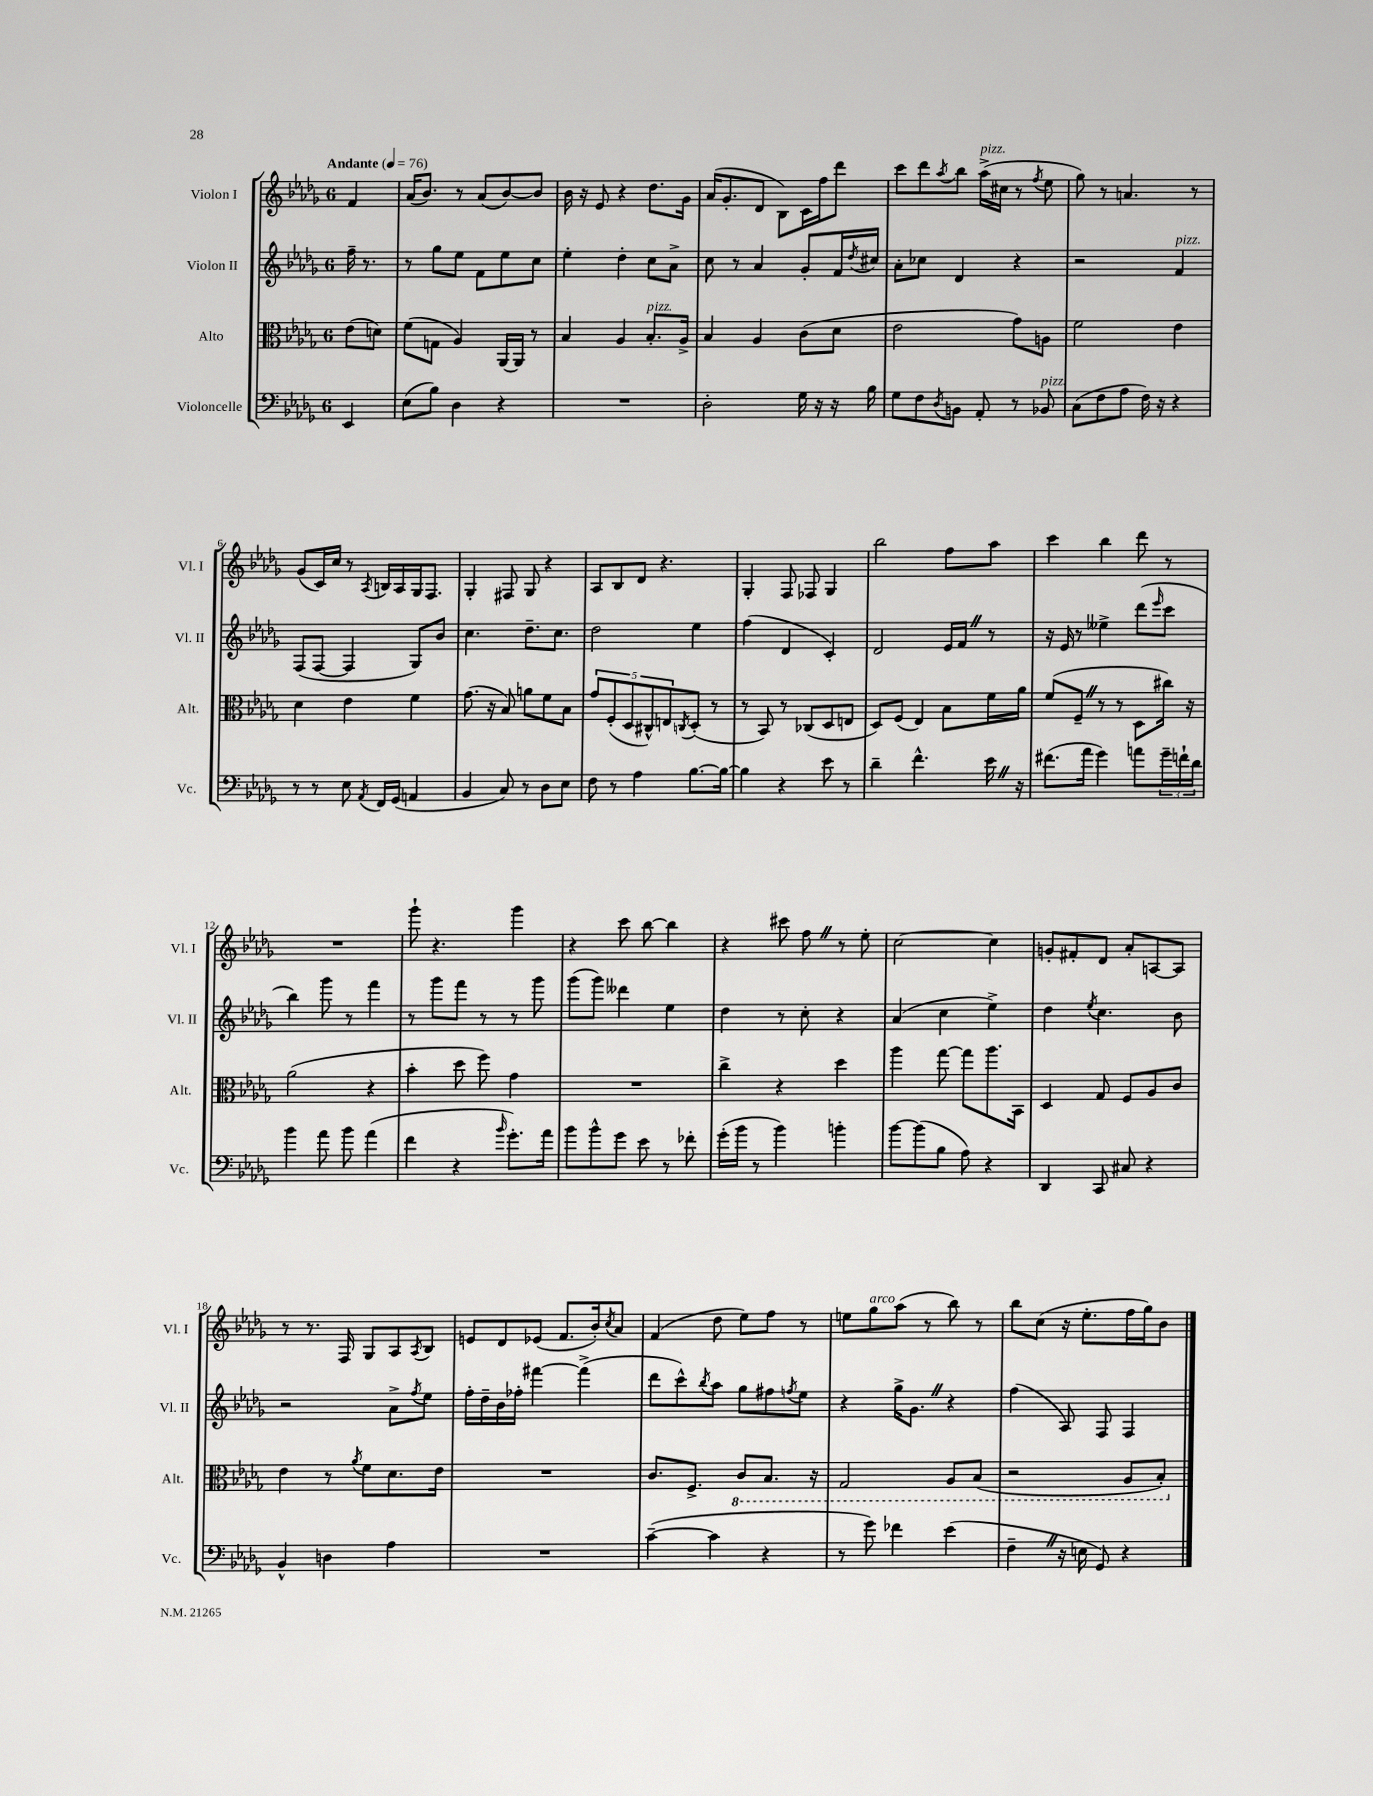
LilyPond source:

<<
\new StaffGroup <<
\new Staff = "s0" \with { instrumentName = "Violon I" shortInstrumentName = "Vl. I" } {
    \clef treble \key des \major \once \override Staff.TimeSignature.style = #'single-digit \time 6/8 \partial 4 \tempo "Andante" 4 = 76
    f'4 |
    aes'16( bes'8.) r8 aes'8( bes'8~) bes'8 |
    bes'16 r16 ees'8 r4 des''8. ges'16 |
    aes'16( ges'8.-. des'8 bes8) c'16 f''16 des'''8 |
    c'''8 des'''8 \acciaccatura { aes''8 } bes''8 aes''16->^\markup { \italic "pizz." }( cis''16 r8 \acciaccatura { f''8 } ees''8 |
    ges''8) r8 a'4. r8 |
    ges'8( c'16) c''16 r8 \acciaccatura { aes8 } b16 aes16 ges16 f8. |
    ges4-. fis8 ges8 r4 |
    aes8 bes8 des'8 r4. |
    ges4-. f8 fes8 ges4 |
    bes''2 f''8 aes''8 |
    c'''4 bes''4 des'''8 r8 |
    R2. |
    ges'''8-! r4. ges'''4 |
    r4 c'''8 bes''8~ bes''4 |
    r4 cis'''8 f''8 \once \override BreathingSign.text = \markup { \musicglyph "scripts.caesura.straight" } \breathe r8 ees''8-. |
    c''2~ c''4 |
    g'8-. fis'8-. des'8 aes'8-. a8~ a8 |
    r8 r8. f16 ges8 aes8 \acciaccatura { aes8 } bes8 |
    e'8 des'8 ees'8( f'8. bes'16-.) \acciaccatura { c''8 } aes'8 |
    f'4( des''8 ees''8) f''8 r8 |
    e''8 ges''8^\markup { \italic "arco" } aes''8( r8 bes''8) r8 |
    bes''8 c''8( r16 ees''8.-. f''16 ges''16) bes'8 \bar "|." |
}
\new Staff = "s1" \with { instrumentName = "Violon II" shortInstrumentName = "Vl. II" } {
    \clef treble \key des \major \once \override Staff.TimeSignature.style = #'single-digit \time 6/8 \partial 4
    f''16-- r8. |
    r8 ges''8 ees''8 f'8 ees''8 c''8 |
    ees''4-. des''4-. c''8 aes'8-> |
    c''8 r8 aes'4 ges'8-. f'16 \acciaccatura { des''8 } cis''16 |
    aes'8-. ces''8 des'4 r4 |
    r2 f'4^\markup { \italic "pizz." } |
    f8( f8~ f4 ges8) bes'8 |
    c''4. des''8.-- c''8. |
    des''2 ees''4 |
    f''4( des'4 c'4-.) |
    des'2 ees'16 f'16 \once \override BreathingSign.text = \markup { \musicglyph "scripts.caesura.straight" } \breathe r8 |
    r16 ees'16 r8 eeses''4-> des'''8( \grace { ees'''16 } c'''8 |
    bes''4) ges'''8 r8 f'''4 |
    r8 ges'''8 f'''8 r8 r8 ges'''8 |
    ges'''8( ges'''8) deses'''4 ees''4 |
    des''4 r8 c''8-. r4 |
    aes'4( c''4 ees''4->) |
    des''4 \acciaccatura { ees''8 } c''4. bes'8 |
    r2 aes'8-> \acciaccatura { f''8 } ees''8 |
    f''16-. des''16-- bes'16 fes''16-. fis'''4~ fis'''4->( |
    des'''8 c'''8-^) \acciaccatura { bes''8 } aes''8 ges''8 fis''8 \acciaccatura { f''8 } ees''8 |
    r4 ges''16-> ges'8. \once \override BreathingSign.text = \markup { \musicglyph "scripts.caesura.straight" } \breathe r4 |
    f''4( aes8) f8 f4 \bar "|." |
}
\new Staff = "s2" \with { instrumentName = "Alto" shortInstrumentName = "Alt." } {
    \clef alto \key des \major \once \override Staff.TimeSignature.style = #'single-digit \time 6/8 \partial 4
    ees'8( d'8) |
    f'8( g8 aes4) aes,16~ aes,16 r8 |
    bes4 aes4 bes8.-.^\markup { \italic "pizz." } aes16-> |
    bes4 aes4 c'8( des'8 |
    ees'2 ges'8) a8 |
    f'2 ees'4 |
    des'4 ees'4 f'4 |
    ges'8.( r16 bes8) a'8 f'8 bes8 |
    \tuplet 5/4 { ges'8 f8-.( des8 cis8-^) e8 } \acciaccatura { c8 } des8-.( r8 |
    r8 bes,8) r8 ces8( des8 e8 |
    des8) f8( ees4) bes8 f'16 aes'16 |
    f'8( f8-- \once \override BreathingSign.text = \markup { \musicglyph "scripts.caesura.straight" } \breathe r8 r8 des8 cis''16) r16 |
    aes'2( r4 |
    bes'4-. des''8 f''8) ges'4 |
    R2. |
    c''4-> r4 des''4 |
    aes''4 ges''8~ ges''8 aes''8. bes,16 |
    des4 ges8 f8 aes8 c'8 |
    ees'4 r8 \acciaccatura { aes'8 } f'8 des'8. ees'16 |
    R2. |
    c'8. f8.-> \ottava #-1 c8 bes,8. r16 |
    ges,2 aes,8 bes,8( |
    r2 aes,8 bes,8-.) \ottava #0 \bar "|." |
}
\new Staff = "s3" \with { instrumentName = "Violoncelle" shortInstrumentName = "Vc." } {
    \clef bass \key des \major \once \override Staff.TimeSignature.style = #'single-digit \time 6/8 \partial 4
    ees,4 |
    ees8( bes8) des4 r4 |
    R2. |
    des2-. ges16 r16 r16 bes16 |
    ges8 f8 \acciaccatura { des8 } b,8 aes,8-. r8 bes,8^\markup { \italic "pizz." } |
    c8( f8 aes8 f16) r16 r4 |
    r8 r8 ees8 \acciaccatura { aes,8 } f,16 ges,16( a,4 |
    bes,4 c8) r8 des8 ees8 |
    f8 r8 aes4 bes8.~ bes16~ |
    bes4 r4 ees'8 r8 |
    des'4-- f'4.-^ ees'16 \once \override BreathingSign.text = \markup { \musicglyph "scripts.caesura.straight" } \breathe r16 |
    fis'8.( aes'16 ges'4) a'8 \tuplet 3/2 { ges'16-- f'16-! des'16 } |
    bes'4 aes'8 bes'8 aes'4( |
    f'4 r4 \grace { bes'16 } ges'8.-.) aes'16 |
    bes'8 bes'8-^ ges'8 ees'8 r8 fes'8-. |
    ges'16-.( bes'16 r8 bes'4) b'4-. |
    bes'8~ bes'8( bes8 aes8) r4 |
    des,4 c,8 cis8 r4 |
    bes,4-^ d4 aes4 |
    R2. |
    c'4~--( c'4 r4 |
    r8 ges'8) fes'4 ees'4( |
    f4-- \once \override BreathingSign.text = \markup { \musicglyph "scripts.caesura.straight" } \breathe r16 e16 ges,8) r4 \bar "|." |
}
>>
>>
